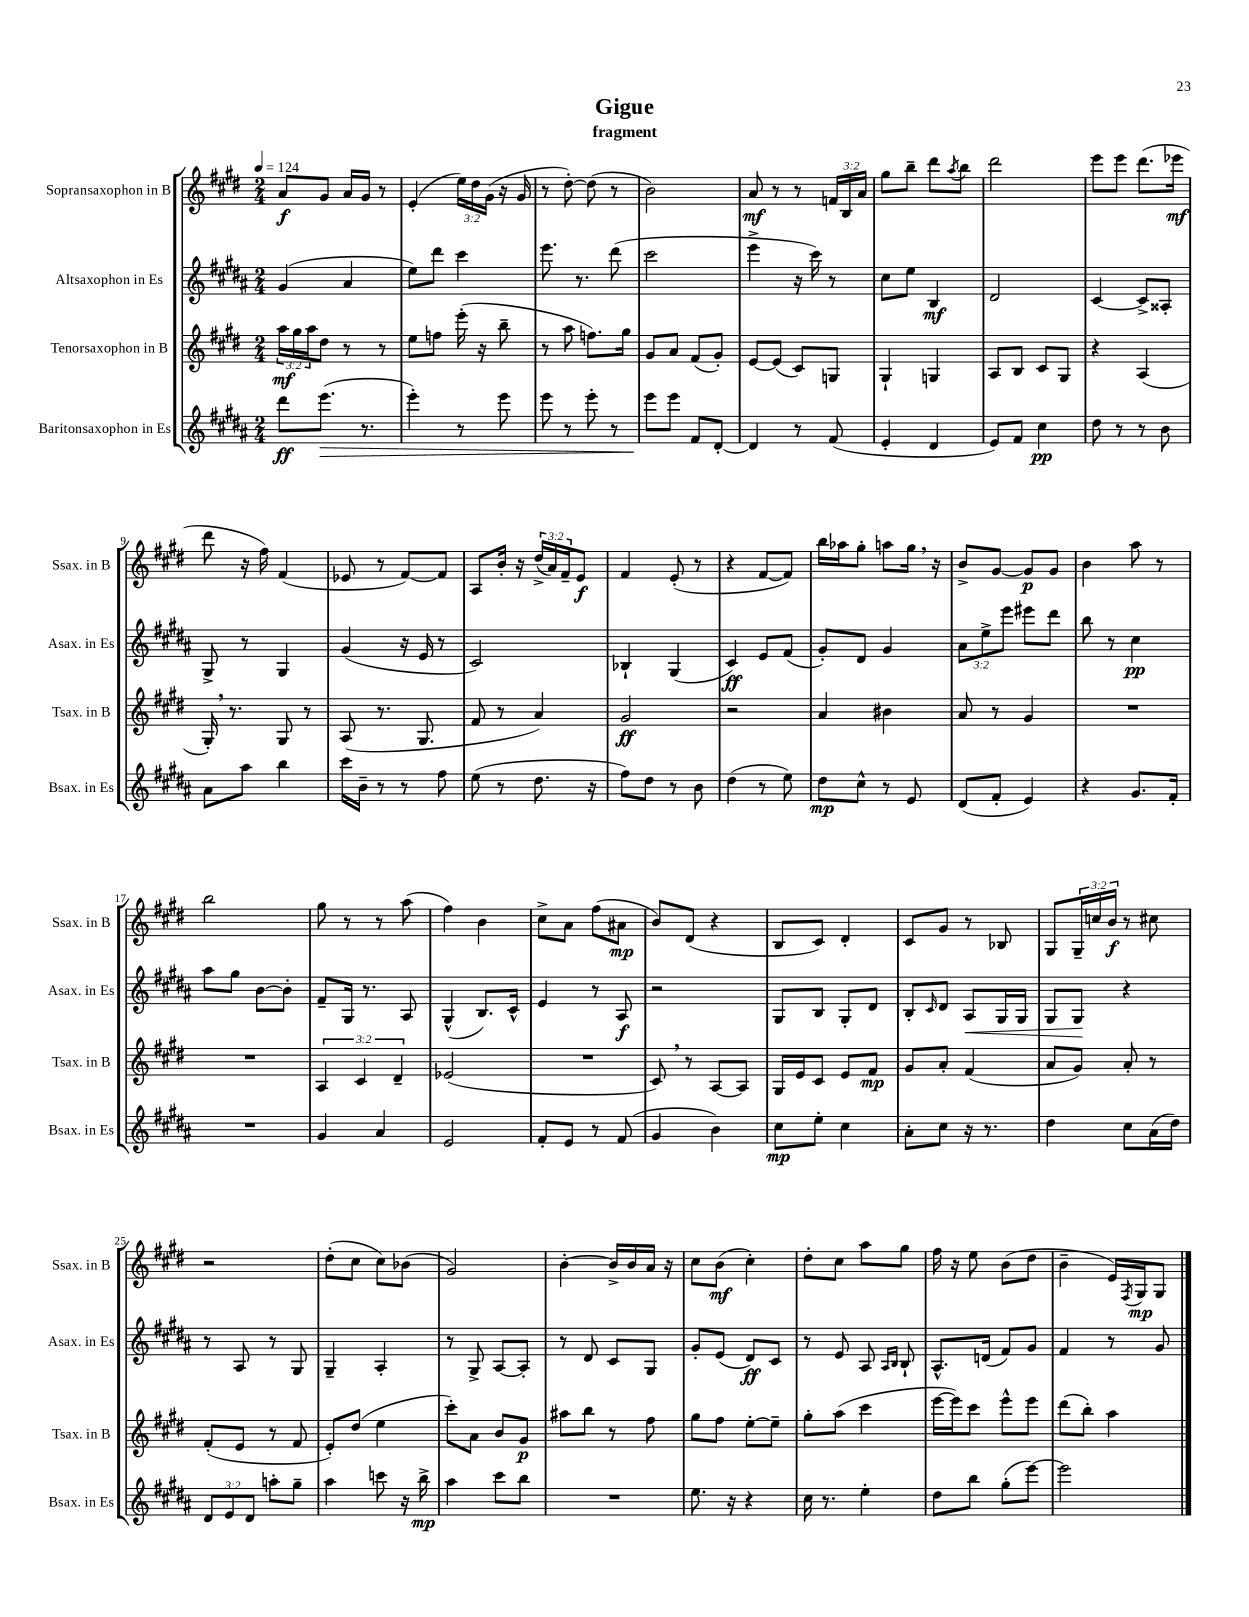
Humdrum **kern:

**kern	**dynam	**kern	**dynam	**kern	**dynam	**kern	**dynam
*part4	*part4	*part3	*part3	*part2	*part2	*part1	*part1
*staff4	*staff4	*staff3	*staff3	*staff2	*staff2	*staff1	*staff1
*I"Baritonsaxophon in Es	*	*I"Tenorsaxophon in B	*	*I"Altsaxophon in Es	*	*I"Sopransaxophon in B	*
*I'Bsax. in Es	*	*I'Tsax. in B	*	*I'Asax. in Es	*	*I'Ssax. in B	*
*clefG2	*	*clefG2	*	*clefG2	*	*clefG2	*
*k[f#c#g#d#a#]	*	*k[f#c#g#d#]	*	*k[f#c#g#d#a#]	*	*k[f#c#g#d#]	*
*M2/4	*	*M2/4	*	*M2/4	*	*M2/4	*
*MM124	*	*MM124	*	*MM124	*	*MM124	*
=1	=1	=1	=1	=1	=1	=1	=1
8ddd#\L	ff	24aa\LL	mf	(4g#/	.	8a/L	f
.	.	24gg#\	.	.	.	.	.
.	.	24aa\J	.	.	.	.	.
!	!LO:HP:b	!	!	!	!	!	!
(8.eee\J	>	8dd#\J	.	.	.	8g#/J	.
.	.	8r	.	4a#/	.	16a/LL	.
8.r	.	.	.	.	.	16g#/JJ	.
.	.	8r	.	.	.	8r	.
=2	=2	=2	=2	=2	=2	=2	=2
4eee'\)	.	8ee\L	.	8ee\L)	.	(4e'/	.
.	.	8ffn\J	.	8ddd#\J	.	.	.
8r	.	(16eee'\	.	4ccc#\	.	24ee\LL)	.
.	.	.	.	.	.	24dd#\	.
.	.	16r	.	.	.	.	.
.	.	.	.	.	.	(24g#\JJ	.
8eee\	.	8bb~\	.	.	.	16r	.
.	.	.	.	.	.	16g#/	.
=3	=3	=3	=3	=3	=3	=3	=3
8eee\	.	8r	.	8.eee\	.	8r	.
8r	.	8aa\	.	.	.	[8dd#'\)	.
.	.	.	.	8.r	.	.	.
8eee'\	.	8.ffn\L)	.	.	.	(8dd#\]	.
8r	.	.	.	(8ddd#\	.	8r	.
.	.	16gg#\Jk	.	.	.	.	.
=4	=4	=4	=4	=4	=4	=4	=4
8eee\L	.	8g#/L	.	2ccc#\	.	2b\)	.
8eee\J	]	8a/J	.	.	.	.	.
8f#/L	.	(8f#/L	.	.	.	.	.
[8d#'/J	.	8g#'/J)	.	.	.	.	.
=5	=5	=5	=5	=5	=5	=5	=5
4d#/]	.	[8e/L	.	4eee^\	.	8a/	mf
.	.	(8e/J]	.	.	.	8r	.
8r	.	8c#/L)	.	16r	.	8r	.
.	.	.	.	16ccc#\)	.	.	.
(8f#/	.	8Gn/J	.	8r	.	24fn/LL	.
.	.	.	.	.	.	24B/	.
.	.	.	.	.	.	24a/JJ	.
=6	=6	=6	=6	=6	=6	=6	=6
4e'/	.	4G#`/	.	8cc#\L	.	8gg#\L	.
.	.	.	.	8ee\J	.	8bb~\J	.
4d#/	.	4Gn/	.	4B/	mf	8ddd#\L	.
.	.	.	.	.	.	8qaa/	.
.	.	.	.	.	.	8bb\J	.
=7	=7	=7	=7	=7	=7	=7	=7
8e/L)	.	8A/L	.	2d#/	.	2ddd#\	.
8f#/J	.	8B/J	.	.	.	.	.
4cc#\	pp	8c#/L	.	.	.	.	.
.	.	8G#/J	.	.	.	.	.
=8	=8	=8	=8	=8	=8	=8	=8
8dd#\	.	4r	.	[4c#/	.	8eee\L	.
8r	.	.	.	.	.	8eee\J	.
8r	.	(4A/	.	8c#^/L]	.	(8.ddd#\L	.
8b\	.	.	.	8A##X'/J	.	.	.
.	.	.	.	.	.	16eee-X\Jk	mf
!!LO:LB:g=z
=9	=9	=9	=9	=9	=9	=9	=9
8a#\L	.	16G#',/)	.	8G#^/	.	8ddd#\	.
.	.	8.r	.	.	.	.	.
8aa#\J	.	.	.	8r	.	16r	.
.	.	.	.	.	.	16ff#\)	.
4bb\	.	8G#/	.	4G#/	.	(4f#/	.
.	.	8r	.	.	.	.	.
=10	=10	=10	=10	=10	=10	=10	=10
16ccc#\LL	.	(8A/	.	(4g#/	.	8e-X/	.
16b~\JJ	.	.	.	.	.	.	.
8r	.	8.r	.	.	.	8r	.
8r	.	.	.	16r	.	[8f#/L)	.
.	.	8.G#/	.	16e/	.	.	.
8ff#\	.	.	.	8r	.	8f#/J]	.
=11	=11	=11	=11	=11	=11	=11	=11
(8ee\	.	8f#/	.	2c#/)	.	8A/L	.
8r	.	8r	.	.	.	16b'/Jk	.
.	.	.	.	.	.	16r	.
8.dd#\	.	4a/)	.	.	.	(24dd#^/LL	.
.	.	.	.	.	.	24a/)	.
.	.	.	.	.	.	24f#~/J	.
.	.	.	.	.	.	8e/J	f
16r	.	.	.	.	.	.	.
=12	=12	=12	=12	=12	=12	=12	=12
8ff#\L)	.	2g#/	ff	4B-X`/	.	4f#/	.
8dd#\J	.	.	.	.	.	.	.
8r	.	.	.	(4G#/	.	(8e'/	.
8b\	.	.	.	.	.	8r	.
=13	=13	=13	=13	=13	=13	=13	=13
(4dd#\	.	2r	.	4c#/)	ff	4r	.
8r	.	.	.	8e/L	.	[8f#/L	.
8ee\)	.	.	.	(8f#/J	.	8f#/J])	.
=14	=14	=14	=14	=14	=14	=14	=14
8dd#\L	mp	4a/	.	8g#'/L)	.	16bb\LL	.
.	.	.	.	.	.	16aa-X\J	.
8cc#^^\J	.	.	.	8d#/J	.	8gg#'\J	.
8r	.	4b#X\	.	4g#/	.	8aan\L	.
8e/	.	.	.	.	.	16gg#,\Jk	.
.	.	.	.	.	.	16r	.
=15	=15	=15	=15	=15	=15	=15	=15
(8d#/L	.	8a/	.	12a#\L	.	8b^/L	.
.	.	.	.	12ee^\	.	.	.
8f#'/J	.	8r	.	.	.	[8g#/J	.
.	.	.	.	12eee\J	.	.	.
4e/)	.	4g#/	.	8eee#X\L	.	8g#/L]	p
.	.	.	.	8ddd#\J	.	8g#/J	.
=16	=16	=16	=16	=16	=16	=16	=16
4r	.	2r	.	8bb\	.	4b\	.
.	.	.	.	8r	.	.	.
8.g#/L	.	.	.	4cc#\	pp	8aa\	.
.	.	.	.	.	.	8r	.
16f#'/Jk	.	.	.	.	.	.	.
!!LO:LB:g=z
=17	=17	=17	=17	=17	=17	=17	=17
2r	.	2r	.	8aa#\L	.	2bb\	.
.	.	.	.	8gg#\J	.	.	.
.	.	.	.	[8b\L	.	.	.
.	.	.	.	8b'\J]	.	.	.
=18	=18	=18	=18	=18	=18	=18	=18
4g#/	.	6A/	.	8f#~/L	.	8gg#\	.
.	.	.	.	16G#/Jk	.	8r	.
.	.	6c#/	.	.	.	.	.
.	.	.	.	8.r	.	.	.
4a#/	.	.	.	.	.	8r	.
.	.	6d#~/	.	.	.	.	.
.	.	.	.	8A#/	.	(8aa\	.
=19	=19	=19	=19	=19	=19	=19	=19
2e/	.	(2e-X/	.	(4G#^^/	.	4ff#\)	.
.	.	.	.	8.B/L)	.	4b\	.
.	.	.	.	16c#^^/Jk	.	.	.
=20	=20	=20	=20	=20	=20	=20	=20
8f#'/L	.	2r	.	4e/	.	8cc#^\L	.
8e/J	.	.	.	.	.	8a\J	.
8r	.	.	.	8r	.	(8ff#\L	.
(8f#/	.	.	.	8A#/	f	8a#X\J	mp
=21	=21	=21	=21	=21	=21	=21	=21
4g#/	.	8c#,/)	.	2r	.	8b/L)	.
.	.	8r	.	.	.	(8d#/J	.
4b\)	.	[8A/L	.	.	.	4r	.
.	.	8A/J]	.	.	.	.	.
=22	=22	=22	=22	=22	=22	=22	=22
8cc#\L	mp	16G#/LL	.	8G#/L	.	8B/L	.
.	.	16e/J	.	.	.	.	.
8ee'\J	.	8c#/J	.	8B/J	.	8c#/J)	.
4cc#\	.	8e/L	.	8G#'/L	.	4d#'/	.
.	.	8f#/J	mp	8d#/J	.	.	.
=23	=23	=23	=23	=23	=23	=23	=23
8a#'\L	.	8g#/L	.	8B'/L	.	8c#/L	.
.	.	.	.	16qqc#/	.	.	.
8cc#\J	.	8a'/J	.	8d#/J	.	8g#/J	.
!	!	!	!	!	!LO:HP:b	!	!
16r	.	(4f#/	.	8A#/L	<	8r	.
8.r	.	.	.	.	.	.	.
.	.	.	.	16G#/L	.	8B-X/	.
.	.	.	.	16G#/JJ	.	.	.
=24	=24	=24	=24	=24	=24	=24	=24
4dd#\	.	8a/L	.	8G#/L	.	8G#/L	.
.	.	8g#/J)	.	8G#/J	.	24G#~/L	.
.	.	.	.	.	.	24ccn/	.
.	.	.	.	.	.	24b/JJ	f
8cc#\L	.	8a'/	.	4r	[	8r	.
(16a#\L	.	8r	.	.	.	8cc#X\	.
16dd#\JJ)	.	.	.	.	.	.	.
!!LO:LB:g=z
=25	=25	=25	=25	=25	=25	=25	=25
12d#/L	.	(8f#'/L	.	8r	.	2r	.
12e/	.	.	.	.	.	.	.
.	.	8e/J	.	8A#/	.	.	.
12d#/J	.	.	.	.	.	.	.
8aan'\L	.	8r	.	8r	.	.	.
8gg#~\J	.	8f#/	.	8G#/	.	.	.
=26	=26	=26	=26	=26	=26	=26	=26
4aa#\	.	8e'/L)	.	4G#~/	.	(8dd#'\L	.
.	.	(8dd#/J	.	.	.	8cc#\J	.
8cccn\	.	4ee\	.	4A#'/	.	8cc#\L)	.
16r	.	.	.	.	.	(8b-X\J	.
16bb^\	mp	.	.	.	.	.	.
=27	=27	=27	=27	=27	=27	=27	=27
4aa#\	.	8ccc#'\L)	.	8r	.	2g#/)	.
.	.	8a\J	.	8G#^/	.	.	.
8ccc#\L	.	8b/L	.	[8A#/L	.	.	.
8bb\J	.	8g#/J	p	8A#'/J]	.	.	.
=28	=28	=28	=28	=28	=28	=28	=28
2r	.	8aa#X\L	.	8r	.	[4b'\	.
.	.	8bb\J	.	8d#/	.	.	.
.	.	8r	.	8c#/L	.	16b^/LL]	.
.	.	.	.	.	.	16b/	.
.	.	8ff#\	.	8G#/J	.	16a/JJ	.
.	.	.	.	.	.	16r	.
=29	=29	=29	=29	=29	=29	=29	=29
8.ee\	.	8gg#\L	.	8g#'/L	.	8cc#\L	.
.	.	8ff#\J	.	(8e/J	.	(8b\J	mf
16r	.	.	.	.	.	.	.
4r	.	[8ee'\L	.	8d#/L)	ff	4cc#'\)	.
.	.	8ee~\J]	.	8c#/J	.	.	.
=30	=30	=30	=30	=30	=30	=30	=30
16cc#\	.	8gg#'\L	.	8r	.	8dd#'\L	.
8.r	.	.	.	.	.	.	.
.	.	(8aa\J	.	8e/	.	8cc#\J	.
4ee'\	.	4ccc#\	.	8A#/	.	8aa\L	.
.	.	.	.	16qqA#/LL	.	.	.
.	.	.	.	16qqB/JJ	.	.	.
.	.	.	.	8B`/	.	8gg#\J	.
=31	=31	=31	=31	=31	=31	=31	=31
8dd#\L	.	[16eee\LL	.	8.A#^^/L	.	16ff#\	.
.	.	16eee\J])	.	.	.	16r	.
8bb\J	.	8ccc#\J	.	.	.	8ee\	.
.	.	.	.	(16dn/Jk	.	.	.
(8gg#'\L	.	8eee^^\L	.	8f#/L)	.	(8b\L	.
[8eee\J)	.	8eee\J	.	8g#/J	.	8dd#\J	.
=32	=32	=32	=32	=32	=32	=32	=32
2eee\]	.	(8ddd#\L	.	4f#/	.	4b~\	.
.	.	8bb'\J)	.	.	.	.	.
.	.	4aa\	.	8r	.	16e/LL)	.
.	.	.	.	.	.	8qF#/	.
.	.	.	.	.	.	16G#/J	mp
.	.	.	.	8g#/	.	8G#/J	.
==	==	==	==	==	==	==	==
*-	*-	*-	*-	*-	*-	*-	*-
